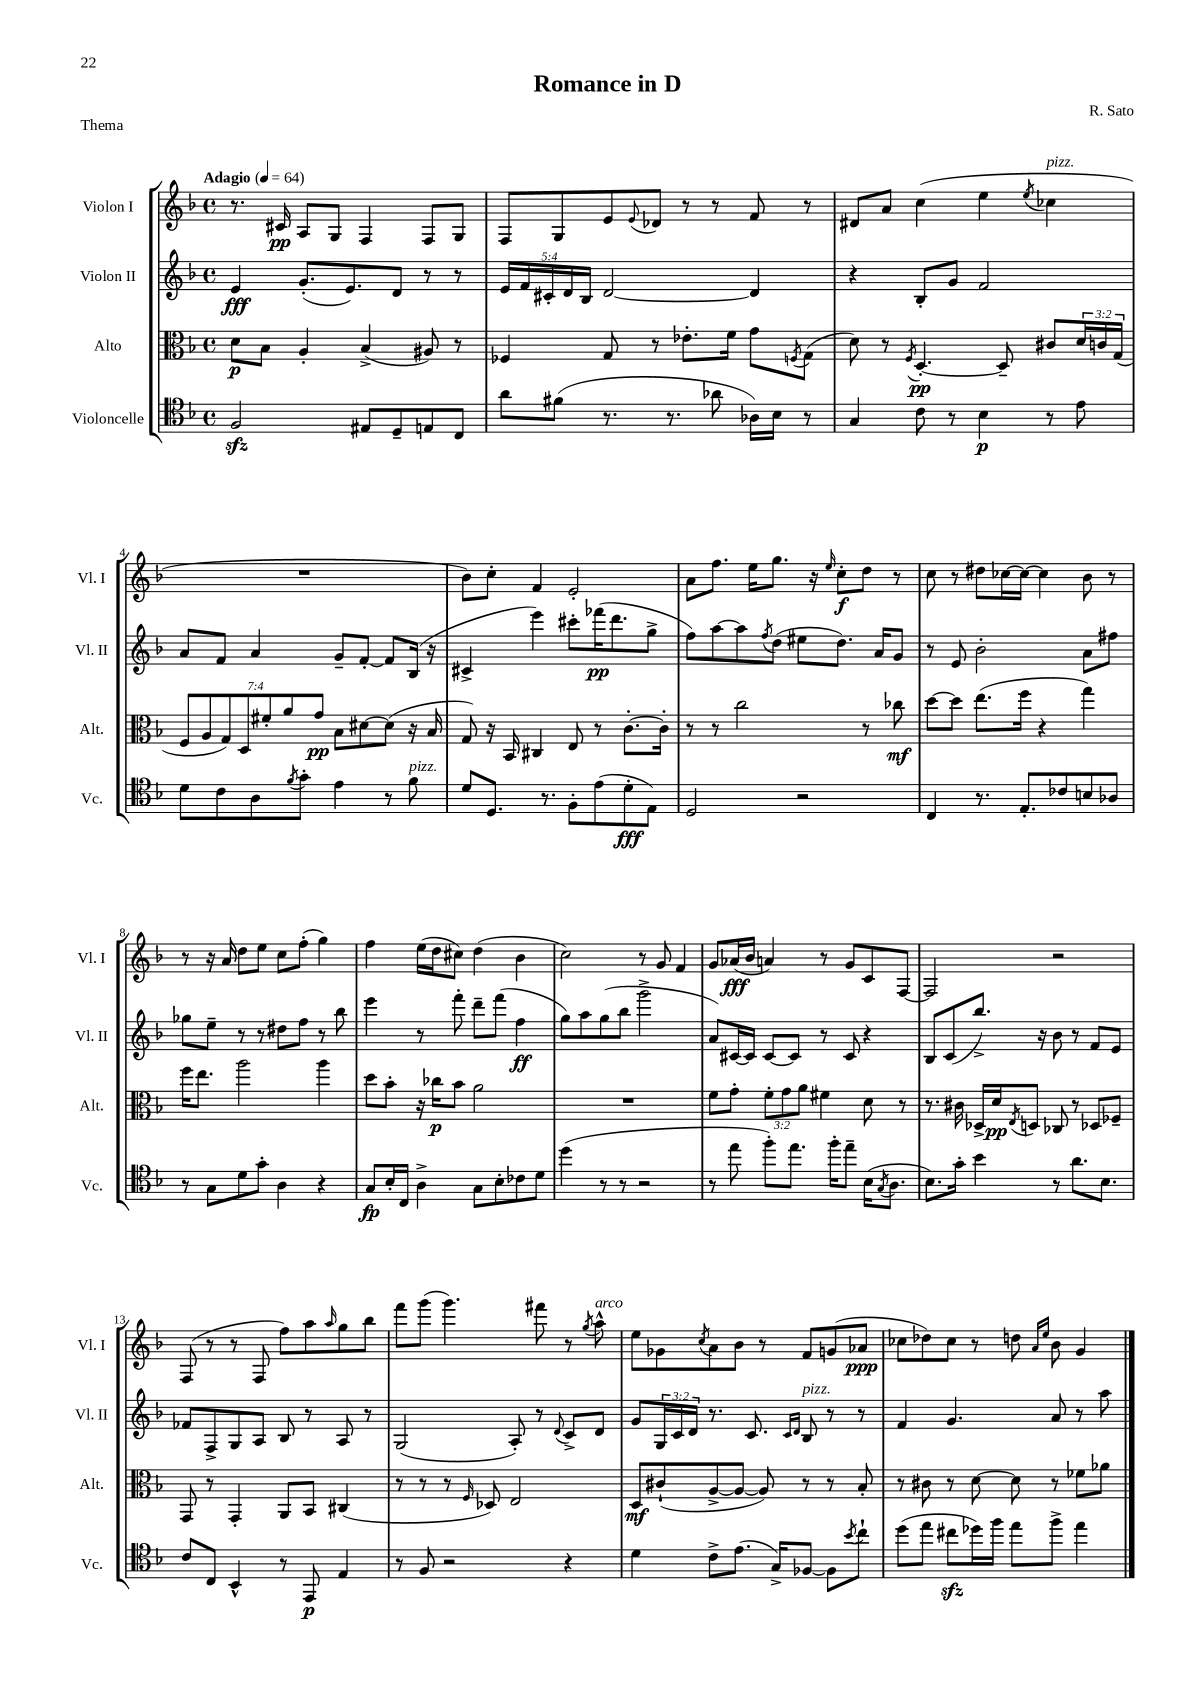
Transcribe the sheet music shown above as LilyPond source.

\header { title = "Romance in D" composer = "R. Sato" piece = "Thema" }
<<
\new StaffGroup <<
\new Staff = "s0" \with { instrumentName = "Violon I" shortInstrumentName = "Vl. I" } {
    \clef treble \key f \major \defaultTimeSignature \time 4/4 \tempo "Adagio" 4 = 64
    r8. cis'16\pp a8 g8 f4 f8 g8 |
    f8 g8 e'8 \appoggiatura { e'8 } des'8 r8 r8 f'8 r8 |
    dis'8 a'8 c''4( e''4 \acciaccatura { e''8 } ces''4^\markup { \italic "pizz." } |
    R1 |
    bes'8) c''8-. f'4 e'2-. |
    a'8 f''8. e''16 g''8. r16 \grace { e''16 } c''8-.\f d''8 r8 |
    c''8 r8 dis''8 ces''16~ ces''16~ ces''4 bes'8 r8 |
    r8 r16 a'16 d''8 e''8 c''8 f''8-.( g''4) |
    f''4 e''16( d''16 cis''8) d''4( bes'4 |
    c''2) r8 g'8 f'4 |
    g'8 aes'16\fff( bes'16 a'4) r8 g'8 c'8 f8~ |
    f2 r2 |
    f8( r8 r8 f8 f''8) a''8 \grace { a''16 } g''8 bes''8 |
    f'''8 g'''8( g'''4.) fis'''8 r8 \acciaccatura { g''8 } a''8-^^\markup { \italic "arco" } |
    e''8 ges'8 \acciaccatura { c''8 } a'8 bes'8 r8 f'8 g'8( aes'8\ppp |
    ces''8 des''8) ces''8 r8 d''8 \grace { a'16 e''16 } bes'8 g'4 \bar "|." |
}
\new Staff = "s1" \with { instrumentName = "Violon II" shortInstrumentName = "Vl. II" } {
    \clef treble \key f \major \defaultTimeSignature \time 4/4 \override Staff.TupletNumber.text = #tuplet-number::calc-fraction-text
    e'4\fff g'8.-.( e'8.) d'8 r8 r8 |
    \tuplet 5/4 { e'16 f'16 cis'16-. d'16 bes16 } d'2~ d'4 |
    r4 bes8-. g'8 f'2 |
    a'8 f'8 a'4 g'8-- f'8~-. f'8 bes16( r16 |
    cis'4-> e'''4) cis'''8-. fes'''16\pp( d'''8. g''8-> |
    f''8) a''8~ a''8 \acciaccatura { f''8 } d''8( eis''8 d''8.) a'16 g'8 |
    r8 e'8 bes'2-. a'8 fis''8 |
    ges''8 e''8-- r8 r8 dis''8 f''8 r8 bes''8 |
    e'''4 r8 f'''8-. d'''8-- f'''8( f''4\ff |
    g''8) a''8 g''8( bes''8 g'''2-> |
    a'8) cis'16~ cis'16 cis'8~ cis'8 r8 cis'8 r4 |
    bes8 c'8( bes''8.->) r16 bes'8 r8 f'8 e'8 |
    fes'8 f8-> g8 a8 bes8 r8 a8 r8 |
    g2( a8-.) r8 \appoggiatura { d'8 } c'8-> d'8 |
    g'8 \tuplet 3/2 { g16 c'16 d'16 } r8. c'8. \grace { c'16 d'16 } bes8^\markup { \italic "pizz." } r8 r8 |
    f'4 g'4. a'8 r8 a''8 \bar "|." |
}
\new Staff = "s2" \with { instrumentName = "Alto" shortInstrumentName = "Alt." } {
    \clef alto \key f \major \defaultTimeSignature \time 4/4 \override Staff.TupletNumber.text = #tuplet-number::calc-fraction-text
    d'8\p bes8 a4-. bes4->( ais8) r8 |
    fes4 g8 r8 ees'8.-. f'16 g'8 \acciaccatura { f8 } g8( |
    d'8) r8 \acciaccatura { f8 } d4.~-.\pp d8-- cis'8 \tuplet 3/2 { d'16 c'16 g16( } |
    \tuplet 7/4 { f8 a8 g8) d8 fis'8-. a'8 g'8\pp } bes8 dis'8~ dis'8( r16 bes16 |
    g8) r16 bes,16 cis4 e8 r8 c'8.~-. c'16-. |
    r8 r8 c''2 r8 ces''8\mf |
    d''8~ d''8 e''8.( f''16 r4 g''4) |
    f''16 e''8. a''2 a''4 |
    d''8 bes'8-. r16 ces''16\p bes'8 a'2 |
    R1 |
    f'8 g'8-. \tuplet 3/2 { f'8-. g'8 a'8 } fis'4 d'8 r8 |
    r8. cis'16 des16-> d'16\pp \acciaccatura { e8 } d8 ces8 r8 des8 fes8-- |
    g,8 r8 g,4-. a,8 bes,8 cis4( |
    r8 r8 r8 \grace { f16 } des8) e2 |
    d8\mf cis'8-!( a8~-> a8~ a8) r8 r8 bes8-. |
    r8 cis'8 r8 d'8~ d'8 r8 fes'8 aes'8 \bar "|." |
}
\new Staff = "s3" \with { instrumentName = "Violoncelle" shortInstrumentName = "Vc." } {
    \clef tenor \key f \major \defaultTimeSignature \time 4/4
    f2\sfz eis8 d8-- e8 c8 |
    a'8 fis'8( r8. r8. aes'8 aes16) bes16 r8 |
    g4 c'8 r8 bes4\p r8 e'8 |
    d'8 c'8 a8 \acciaccatura { f'8 } g'8-. e'4 r8 f'8^\markup { \italic "pizz." } |
    d'8 d8. r8. f8-. e'8( d'8-.\fff e8) |
    d2 r2 |
    c4 r8. e8.-. ces'8 b8 aes8 |
    r8 g8 d'8 g'8-. a4 r4 |
    g8\fp bes16-. c16 a4-> g8 bes8-. ces'8 d'8 |
    d''4( r8 r8 r2 |
    r8 e''8 f''8-.) e''8. f''16-. e''8-- bes16( \acciaccatura { g8 } a8. |
    bes8.) g'16-. bes'4 r8 a'8. bes8. |
    c'8 c8 bes,4-^ r8 e,8\p e4 |
    r8 f8 r2 r4 |
    d'4 c'8-> e'8.( g16->) fes8~ fes8 \acciaccatura { bes'8 } c''8-! |
    d''8( e''8 cis''8\sfz des''16) f''16 e''8 f''8-> e''4 \bar "|." |
}
>>
>>
